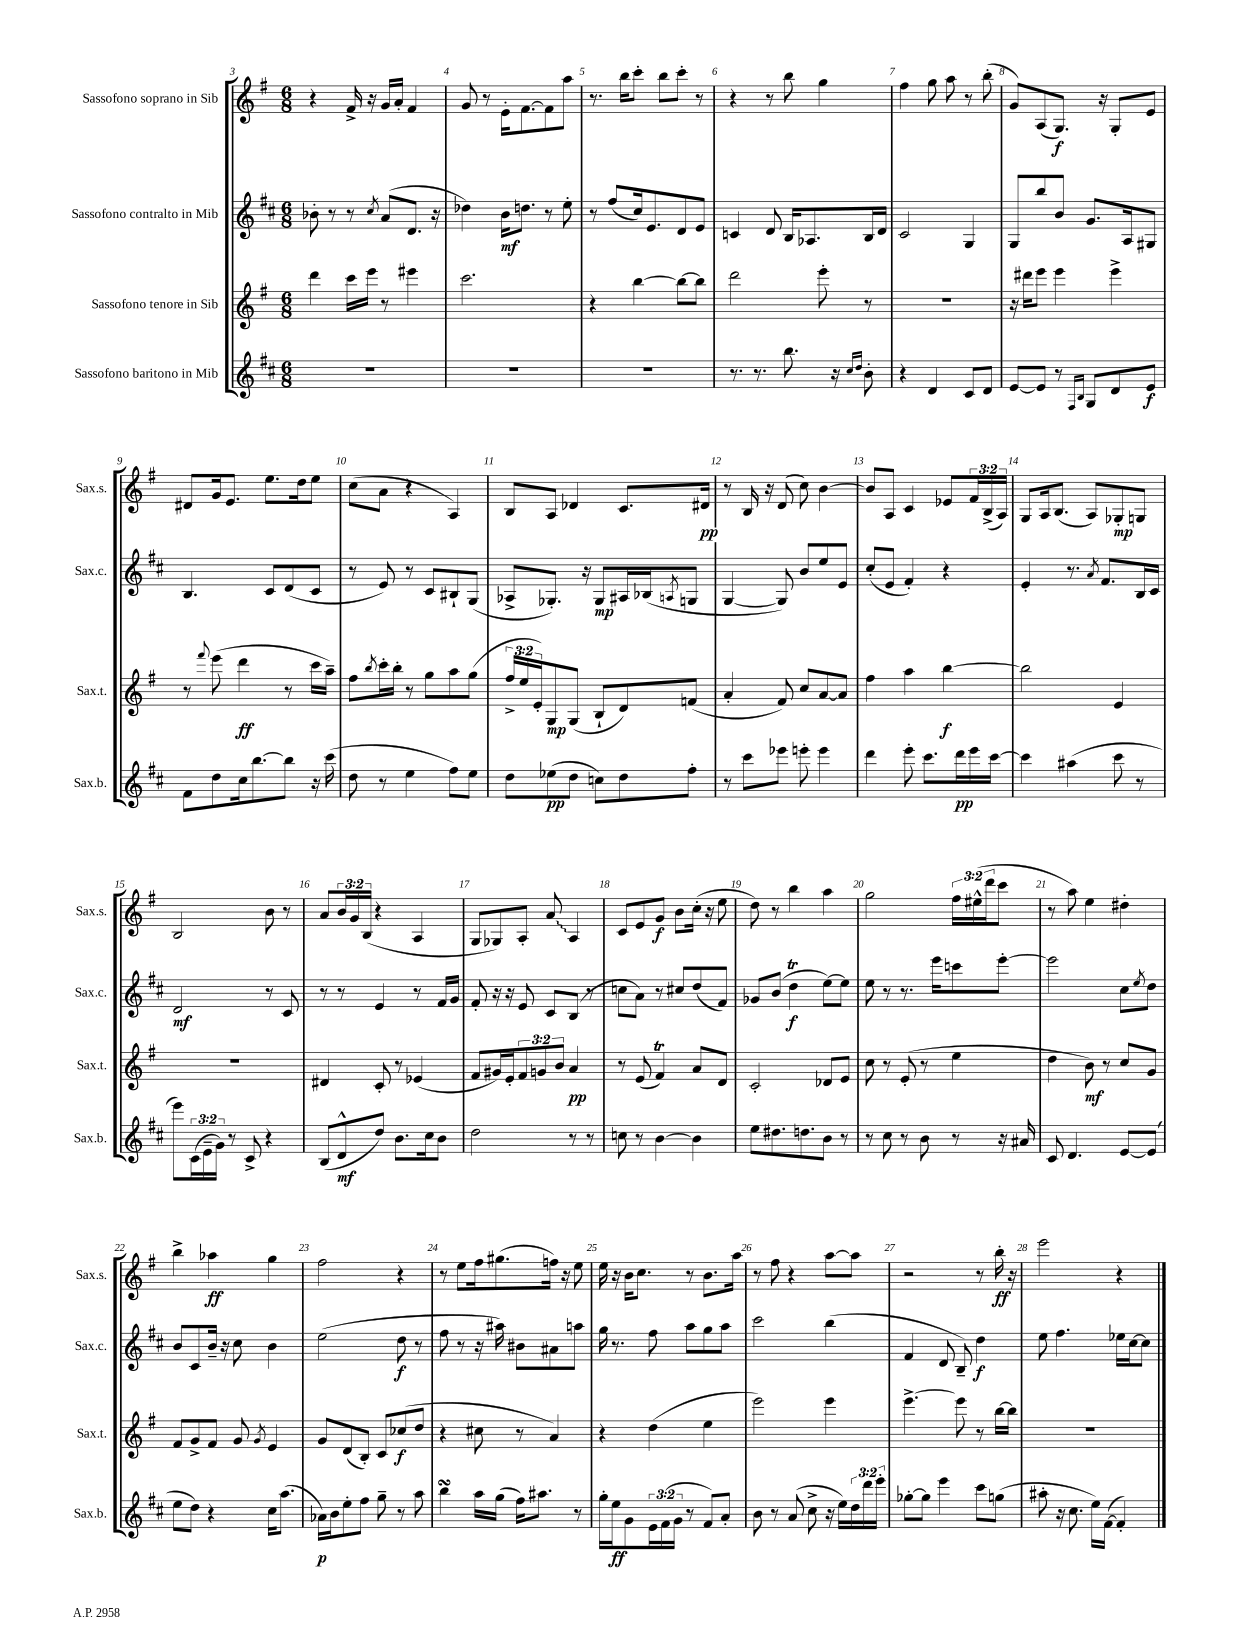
<<
\new StaffGroup <<
\new Staff = "s0" \with { instrumentName = "Sassofono soprano in Sib" shortInstrumentName = "Sax.s." } {
    \clef treble \key g \major \numericTimeSignature \time 6/8 \override Staff.TupletNumber.text = #tuplet-number::calc-fraction-text
    r4 fis'16-> r16 g'16 a'16-. fis'4 |
    g'8 r8 e'16-. fis'8.~ fis'8 a''8 |
    r8. b''16 c'''8-. b''8 c'''8-. r8 |
    r4 r8 b''8 g''4 |
    fis''4 g''8 a''8 r8 b''8-.( |
    g'8) a8( g8.\f) r16 g8-. e'8 |
    dis'8 g'16 e'8. e''8. d''16 e''8 |
    c''8( a'8 r4 a4) |
    b8 a8 des'4 c'8. dis'16\pp |
    r8 b16 r16 d'8( c''8) b'4~ |
    b'8 a8 c'4 ees'8 \tuplet 3/2 { fis'16 b16->( a16) } |
    g8 a16 b8.( a8) ges8-.\mp g8 |
    b2 b'8 r8 |
    a'8 \tuplet 3/2 { b'16 g'16 b16( } r4 a4 |
    g8 ges8) a8-. \once \override Glissando.style = #'zigzag a'8\glissando a4 |
    c'8 e'8 g'8\f b'8 c''16-.( r16 e''8 |
    d''8) r8 b''4 a''4 |
    g''2 \tuplet 3/2 { fis''16 eis''16-^( d'''16 } c'''8 |
    r8 a''8) e''4 dis''4-. |
    b''4-> aes''4\ff g''4 |
    fis''2 r4 |
    r8 e''8 fis''16 gis''8.( f''16) r16 e''8 |
    e''16 r16 b'16 c''8. r8 b'8. a''16 |
    r8 fis''8 r4 a''8~ a''8 |
    r2 r8 b''16-.\ff r16 |
    e'''2 r4 \bar "|." |
}
\new Staff = "s1" \with { instrumentName = "Sassofono contralto in Mib" shortInstrumentName = "Sax.c." } {
    \clef treble \key d \major \numericTimeSignature \time 6/8
    bes'8-. r8 r8 \acciaccatura { cis''8 } a'8( d'8. r16 |
    des''4) b'16\mf d''8. r8 e''8-. |
    r8 fis''8( cis''16) e'8. d'8 e'8 |
    c'4 d'8 b16 aes8. b16 d'16 |
    cis'2 g4 |
    g8 b''8 b'8 g'8. a16 gis8 |
    b4. cis'8 d'8( cis'8 |
    r8 e'8) r8 cis'8 bis8-! g8( |
    aes8-> ges8.-.) r16 ges8\mp ais16 bes16( \acciaccatura { a8 } g8 |
    g4~ g8) b'8 e''8 e'8 |
    cis''8-.( e'8 fis'4-.) r4 |
    e'4-. r8. \acciaccatura { a'8 } fis'8. b16 cis'16 |
    d'2\mf r8 cis'8 |
    r8 r8 e'4 r8 fis'16 g'16 |
    fis'8-. r16 r16 e'8 cis'8 b8( r8 |
    c''8 a'8) r8 cis''8 d''8( fis'8) |
    ges'8 b'8( d''4\trill\f e''8~) e''8 |
    e''8 r8 r8. e'''16 c'''8 e'''8~-. |
    e'''2 cis''8 \acciaccatura { e''8 } d''8 |
    b'8 cis'8 b'16-- r16 cis''8 b'4 |
    e''2( d''8\f r8 |
    fis''8 r8 r16 ais''16) bis'8 ais'8 a''8 |
    g''16 r8. fis''8 a''8 g''8 a''8 |
    cis'''2 b''4( |
    fis'4 d'8 b8--) d''4\f |
    e''8 fis''4. ees''16 cis''16~ cis''8 \bar "|." |
}
\new Staff = "s2" \with { instrumentName = "Sassofono tenore in Sib" shortInstrumentName = "Sax.t." } {
    \clef treble \key g \major \numericTimeSignature \time 6/8 \override Staff.TupletNumber.text = #tuplet-number::calc-fraction-text
    d'''4 c'''16 e'''16 r8 eis'''4 |
    c'''2. |
    r4 b''4~ b''8~ b''8 |
    d'''2 e'''8-. r8 |
    R2. |
    r16 dis'''16 e'''8 e'''4 e'''4-> |
    r8 \appoggiatura { fis'''8 } e'''8( d'''4\ff r8 c'''16 a''16--) |
    fis''8 \acciaccatura { b''8 } c'''16-. b''16-. r8 g''8 a''8 g''8( |
    \tuplet 3/2 { fis''16-> e''16 e'16-.) } g8\mp g8( b8-! d'8) f'8( |
    a'4-. fis'8) c''8 a'8~ a'8 |
    fis''4 a''4 b''4~\f |
    b''2 e'4 |
    R2. |
    dis'4 c'8-. r8 ees'4( |
    fis'8 gis'16) e'16-. \tuplet 3/2 { fis'8 g'8 b'8 } a'4\pp |
    r8 e'8( fis'4\trill) a'8 d'8 |
    c'2-. des'8 e'8 |
    c''8 r8 e'8-.( r8 e''4 |
    d''4 b'8\mf) r8 c''8 g'8 |
    fis'8 g'8-> fis'8 g'8 \acciaccatura { g'8 } e'4 |
    g'8 d'8( b8-.) c'8 ces''8\f( d''8 |
    r4 cis''8 r8 a'4) |
    r4 d''4( e''4 |
    e'''2) e'''4 |
    e'''4.~-> e'''8 r8 b''16~ b''16 |
    R2. \bar "|." |
}
\new Staff = "s3" \with { instrumentName = "Sassofono baritono in Mib" shortInstrumentName = "Sax.b." } {
    \clef treble \key d \major \numericTimeSignature \time 6/8 \override Staff.TupletNumber.text = #tuplet-number::calc-fraction-text
    R2. |
    R2. |
    R2. |
    r8. r8. b''8. r16 \grace { cis''16 d''16 } b'8-. |
    r4 d'4 cis'8 d'8 |
    e'8~ e'8 r8 \grace { fis16 b16 } g8 d'8 e'8\f |
    fis'8 d''8 cis''16 b''8.~ b''8 r16 cis'''16( |
    d''8 r8 e''4 fis''8) e''8 |
    d''8 ees''8\pp( d''8 c''8) d''8 fis''8-. |
    r8 cis'''8 ees'''8 e'''8-. e'''4 |
    d'''4 e'''8-. cis'''8. d'''16\pp e'''16 cis'''16~ |
    cis'''4 ais''4( cis'''8 r8 |
    e'''8) \tuplet 3/2 { cis'16( e'16-- g'16) } r8 cis'8-> r4 |
    b8( d'8-^\mf d''8) b'8. cis''16 b'8 |
    d''2 r8 r8 |
    c''8 r8 b'4~ b'4 |
    e''8 dis''8. d''8. b'8 r8 |
    r8 cis''8 r8 b'8 r8 r16 ais'16 |
    cis'8 d'4. e'8~ e'8( |
    e''8 d''8) r4 cis''16 a''8.( |
    aes'16\p) b'16 e''8-. fis''8 g''8-- r8 a''8 |
    b''4\turn a''16 g''16( fis''16) ais''8. r8 |
    g''16-. e''16\ff g'8 \tuplet 3/2 { e'16 fis'16( g'16 } r8 fis'8) a'8-. |
    b'8 r8 a'8( cis''8-> r16 e''16) \tuplet 3/2 { d''16 d'''16 e'''16-. } |
    ges''8~-. ges''8 e'''4 cis'''8 g''8( |
    ais''8-. r16 cis''8. e''16) fis'16~( fis'4-.) \bar "|." |
}
>>
>>
\layout { \context { \Score currentBarNumber = #3 \override BarNumber.break-visibility = ##(#f #t #t) barNumberVisibility = #all-bar-numbers-visible } }
